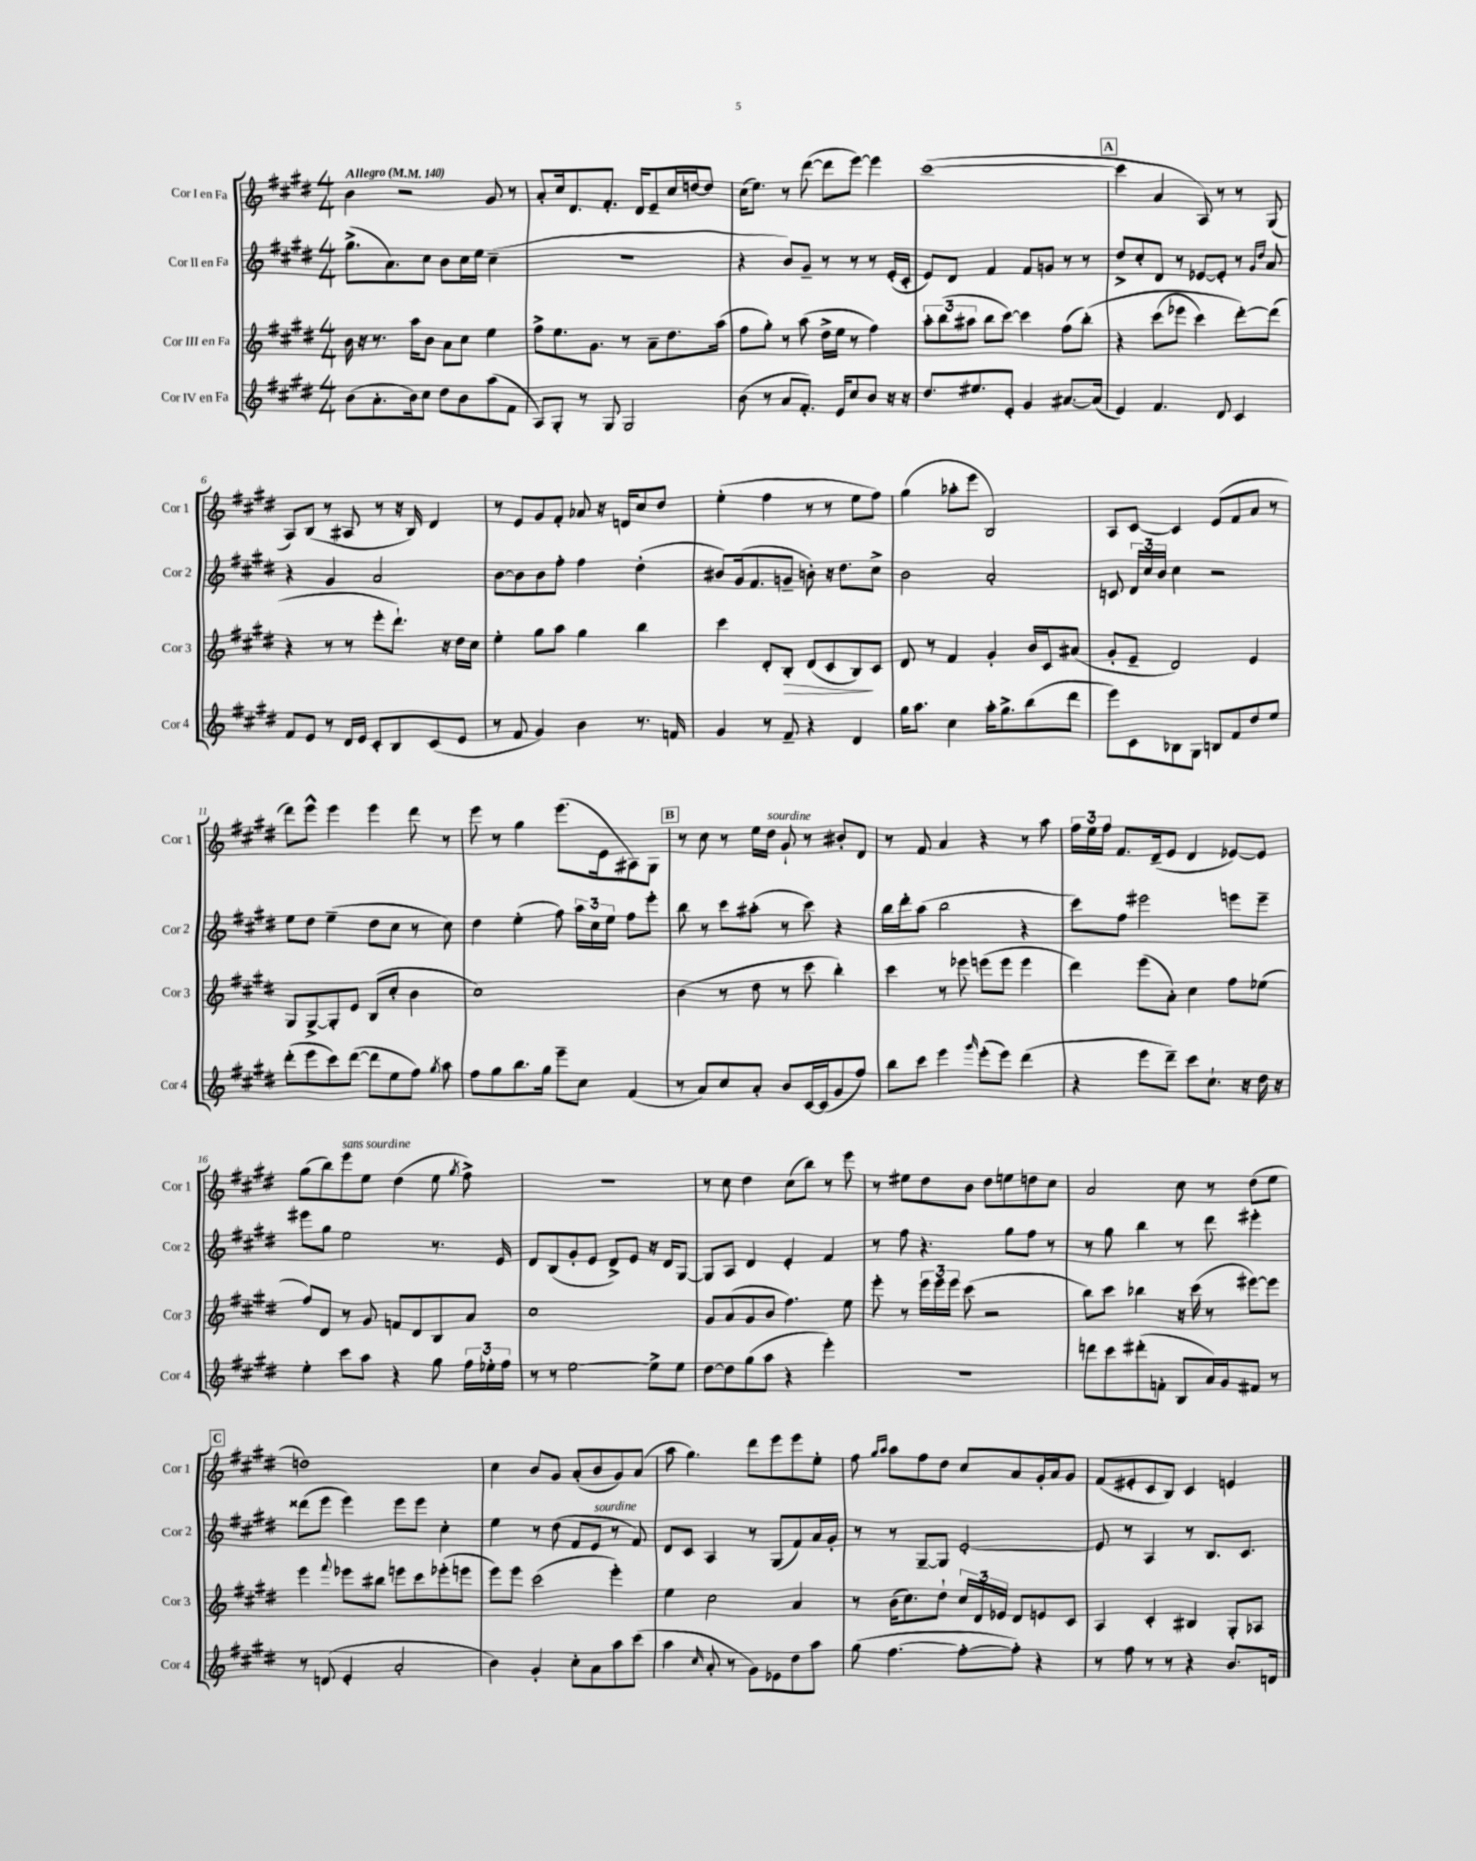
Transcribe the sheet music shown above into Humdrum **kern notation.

**kern	**kern	**dynam	**kern	**kern
*part4	*part3	*part3	*part2	*part1
*staff4	*staff3	*staff3	*staff2	*staff1
*I"Cor IV en Fa	*I"Cor III en Fa	*	*I"Cor II en Fa	*I"Cor I en Fa
*I'Cor 4	*I'Cor 3	*	*I'Cor 2	*I'Cor 1
*clefG2	*clefG2	*	*clefG2	*clefG2
*k[f#c#g#d#]	*k[f#c#g#d#]	*	*k[f#c#g#d#]	*k[f#c#g#d#]
*M4/4	*M4/4	*	*M4/4	*M4/4
*MM140	*MM140	*	*MM140	*MM140
=1	=1	=1	=1	=1
!	!	!	!	!LO:TX:a:B:t=Allegro
(8b\L	16b\	.	(8.gg#^\L	4b\
.	16r	.	.	.
8.a'\	8.r	.	.	.
.	.	.	8.a\)	.
.	.	.	.	2r
16b\k)	16aa\KL	.	.	.
8cc#\J	8b\J	.	8cc#\J	.
8dd#\L	8a\L	.	8b\L	.
8b\	8cc#\J	.	16cc#\L	.
.	.	.	16ee\JJ	.
(8aa\	4ee\	.	(4cc#~\	8g#/
8f#\J	.	.	.	8r
=2	=2	=2	=2	=2
8A/L)	8ff#^\L	.	1r	8a'/L
8G#'/J	8.ee\	.	.	16cc#/k
.	.	.	.	8.d#/
8r	.	.	.	.
.	8.g#\J	.	.	.
8G#/	.	.	.	8.f#'/J
2G#/	8r	.	.	.
.	.	.	.	16d#/KL
.	8a~\L	.	.	8e~/
.	8.dd#\	.	.	16cc#/L
.	.	.	.	[16ddn/J
.	.	.	.	8dd/J]
.	(16aa\Jk	.	.	.
=3	=3	=3	=3	=3
(8b\	8ff#\L	.	4r	(16cc#\KL
.	.	.	.	8.ee\J)
8r	8gg#'\J)	.	.	.
8a/L	8r	.	8b/L)	8r
8.f#'/J)	(8aa\	.	8g#~/J	([8ddd#\
.	16dd#^\LL	.	8r	8ddd#\L]
16e/KL	16ee\JJ	.	.	.
8cc#/	8r	.	8r	[8eee\J)
8b/J	4ff#\)	.	8r	4eee\]
16r	.	.	(16e'/LL	.
16r	.	.	16c#'/JJ	.
=4	=4	=4	=4	=4
8.dd#/L	12aa'\L	.	8e/L)	([1ccc#
.	(12bb\	.	.	.
.	.	.	8d#/J	.
.	12aa#X\J	.	.	.
8.ee#X/	.	.	.	.
.	8bb\L	.	4f#/	.
8e'/J	[8ccc#\J)	.	.	.
4g#/	4ccc#\]	.	8f#/L	.
.	.	.	8gn/J	.
[8.a#X/L	(8ff#\L	.	8r	.
.	(8bb'\J)	.	8r	.
(16a#/Jk]	.	.	.	.
!!LO:REH:place=s1:t=A
=5	=5	=5	=5	=5
4e/)	4r	.	8dd#^/L	4ccc#\]
.	.	.	8cc#'/	.
4.f#/	(8ccc#\L	.	8d#/J	4a/
.	8eee-X\J	.	8r	.
.	4ccc#\)	.	[8e-X/L	8A/)
8d#/	.	.	8e-'/J]	8r
4c#/	[8ddd#'\L)	.	8r	8r
.	.	.	16qqg#/LL	.
.	.	.	16qqdd#/JJ	.
.	(8ddd#\J]	.	8a/	(8G#/
!!LO:LB:g=z
=6	=6	=6	=6	=6
8f#/L	4r	.	4r	8A/L)
8e/J	.	.	.	(8B/J
8r	8r	.	4g#/	8r
16d#/LL	8r	.	.	8A#X/
16e/JJ	.	.	.	.
8c#'/L	8eee'\L	.	2a/	8r
8B/	8.ddd#`\J)	.	.	16r
.	.	.	.	16B/)
(8c#/	.	.	.	4d#/
.	16r	.	.	.
8e/J	16dd#\LL	.	.	.
.	16cc#\JJ	.	.	.
=7	=7	=7	=7	=7
8r	4ee'\	.	[8b\L	8r
8f#/	.	.	8b\]	8e/L
4g#/)	8gg#\L	.	8b\	8g#/
.	8aa\J	.	8ff#'\J	8f#'/J
4b\	4gg#\	.	4ff#\	8a-X/
.	.	.	.	16r
.	.	.	.	16dn/KL
8.r	4bb\	.	(4dd#'\	8cc#/
.	.	.	.	8dd#/J
16fn/	.	.	.	.
=8	=8	=8	=8	=8
4g#/	4ccc#\	.	8b#X/L)	(4ee'\
.	.	.	(16g#/k	.
.	.	.	8.f#/	.
8r	8d#'/L	.	.	4ff#\
!	!	!LO:HP:b	!	!
8f#~/	8B'/J	>	8gn~/J	.
4r	(8d#/L	.	8bn'\)	8r
.	8c#/	.	16r	8r
.	.	.	8.dd#\L	.
4d#/	8B/)	.	.	8ee\L
.	8c#/J	]	8cc#^\J	8ff#\J)
=9	=9	=9	=9	=9
16gg#\KL	8d#/	.	2b\	(4gg#\
8.aa\J	.	.	.	.
.	8r	.	.	.
4cc#\	4f#/	.	.	8aa-X'\L
.	.	.	.	8eee\J
16aa'\KL	4g#'/	.	2a'/	2B/)
8.gg#^\	.	.	.	.
(8bb\	16b/LL	.	.	.
.	16c#/J	.	.	.
8ddd#\J	(8a#X/J	.	.	.
=10	=10	=10	=10	=10
8eee\L)	8g#'/L	.	8cn/	8A/L
8c#\	8e~/J	.	24d#/LL	[8c#/J
.	.	.	24cc#/	.
.	.	.	24b/JJ	.
8B-X\	2d#/)	.	4cc#\	4c#/]
8G#\J	.	.	.	.
8Bn/L	.	.	2r	(8e/L
8f#/	.	.	.	8f#/
8dd#/	4e/	.	.	8a/J
8ee/J	.	.	.	8r
!!LO:LB:g=z
=11	=11	=11	=11	=11
(8ddd#'\L	8G#/L	.	8ee\L	8ddd#\L)
8eee\	[8G#^/	.	8dd#\J	8eee^^\J
8ccc#\)	8G#'/]	.	(4ee~\	4eee\
([8ddd#\J	8e/J	.	.	.
8ddd#\L]	(8B/L	.	8dd#\L	4eee\
8ee\	8cc#'/J	.	8cc#\J	.
8ff#\J)	4b\	.	8r	8ddd#\
8qgg#/	.	.	.	.
8aa\	.	.	8cc#\)	8r
=12	=12	=12	=12	=12
8ff#\L	1cc#)	.	4dd#\	8eee\
8gg#\	.	.	.	8r
8.bb\	.	.	(4ee'\	4gg#\
16gg#\Jk	.	.	.	.
8eee~\L	.	.	8ff#\)	(8.eee\L
8cc#\J	.	.	24aa\LL	.
.	.	.	24cc#\	.
.	.	.	.	16e\k
.	.	.	24ee\JJ	.
(4f#/	.	.	8ff#\L	8A#X\)
.	.	.	8eee'\J	8G#\J
!!LO:REH:place=s1:t=B
=13	=13	=13	=13	=13
8r	(4b\	.	8bb\	8r
8a/L)	.	.	8r	8cc#\
8cc#/	8r	.	8ccc#\L	8r
8a'/J	8dd#\	.	(8aa#X'\J	16ee\LL
!	!	!	!	!LO:TX:a:i:t=sourdine
.	.	.	.	16dd#\JJ
8b/L	8r	.	8r	8g#`/
[16c#/L	8ccc#\	.	8ccc#\)	8r
(16c#/J]	.	.	.	.
8g#/	4bb'\)	.	4r	8b#X'/L
8ff#/J)	.	.	.	8d#/J
=14	=14	=14	=14	=14
8bb\L	4ccc#\	.	16bb\LL	8r
.	.	.	16ddd#'\J	.
8ccc#\J	.	.	(8aa\J	8f#/
4eee\	8r	.	2bb\	4a/
.	8eee-X\	.	.	.
16qqggg#/	.	.	.	.
(8eee'\L	(8eeen\L	.	.	4r
8eee\J)	8eee\J	.	.	.
(4ddd#\	4eee\	.	4r	8r
.	.	.	.	8aa\
=15	=15	=15	=15	=15
4r	4ddd#\)	.	8ccc#\L)	24ff#\LL
.	.	.	.	24ee\
.	.	.	.	24ff#\JJ
.	.	.	8ff#\J	8.f#/L
8eee\L	(8eee\L	.	2eee#X\	.
.	.	.	.	(16d#~/k
8ddd#~\J)	8a'\J)	.	.	8e/J
8ccc#\L	4cc#\	.	.	4d#/
8.cc#`\J	.	.	.	.
.	8ff#\L	.	8eeen\L	[8e-X/L)
16r	.	.	.	.
16dd#\	(8ee-X\J	.	8eee~\J	8e-/J]
16r	.	.	.	.
!!LO:LB:g=z
=16	=16	=16	=16	=16
4ee'\	8ff#/L)	.	8eee#X\L	(8gg#\L
.	8d#/J	.	8gg#\J	8bb\)
!	!	!	!	!LO:TX:a:i:t=sans sourdine
8ccc#\L	8r	.	2ee\	8eee\
8aa\J	8g#/	.	.	8ee\J
4r	8fn/L	.	.	(4dd#\
.	8d#/	.	.	.
8gg#\	8B/	.	8.r	8ee\
.	.	.	.	8qgg#/
24ff#\LL	8a/J	.	.	8ff#^\)
24ee-X'\	.	.	.	.
.	.	.	16e/	.
24ff#\JJ	.	.	.	.
=17	=17	=17	=17	=17
8r	1cc#	.	8d#/L	1r
8r	.	.	(8B/	.
[2ee\	.	.	8g#'/	.
.	.	.	8e/J	.
.	.	.	8d#^/L)	.
.	.	.	8e/J	.
8ee^\L]	.	.	16r	.
.	.	.	16d#/KL	.
8ee\J	.	.	[8G#/J	.
=18	=18	=18	=18	=18
[8dd#\L	8g#/L	.	8G#/L]	8r
8dd#\]	(8a/	.	8A/J	8cc#\
(8gg#\	8g#/	.	4d#/	4dd#\
8aa\J	8b/J	.	.	.
4r	4.ff#\)	.	4e'/	(8cc#\L
.	.	.	.	8bb\J)
4eee'\)	.	.	4f#/	8r
.	8ee\	.	.	8eee\
=19	=19	=19	=19	=19
1r	8eee'\	.	8r	8r
.	8r	.	8ff#\	8ee#X\L
.	24eee\LL	.	4.r	8dd#\
.	24eee\	.	.	.
.	24eee\JJ	.	.	.
.	(8ccc#\	.	.	8b\J
.	2r	.	.	8dd#\L
.	.	.	8gg#\L	8een\
.	.	.	8ff#\J	8ddn\
.	.	.	8r	8cc#\J
=20	=20	=20	=20	=20
8dddn\L	8bb\L)	.	8r	2a/
8ccc#\	8ccc#\J	.	8gg#\	.
(8ddd#X'\	4bb-X\	.	4bb\	.
8fn'\J	.	.	.	.
8B/L	16r	.	8r	8cc#\
.	(16ccc#\	.	.	.
16a/L)	8r	.	8ddd#\	8r
16g#/J	.	.	.	.
8f#X/J	[8eee#X\L)	.	4eee#X'\	(8dd#\L
8r	8eee#\J]	.	.	8ee\J
!!LO:LB:g=z
!!LO:REH:place=s1:t=C
=21	=21	=21	=21	=21
8r	4eee\	.	(8ddd##X\L	1ddn)
(8dn/	.	.	8eee\J	.
.	8qqfff#/	.	.	.
4e'/	8eee-X\L	.	4eee\)	.
.	8bb#X\J	.	.	.
2a'/	8eeen\L	.	8eee\L	.
.	8ccc#\	.	8eee\J	.
.	(8eee-X'\	.	4cc#'\	.
.	8eeen\J	.	.	.
=22	=22	=22	=22	=22
4b\)	8eee\L)	.	4ee\	4cc#\
.	8eee\J	.	.	.
4g#'/	(2ccc#\	.	8r	8b/L
.	.	.	(8dd#\	8g#/J
8cc#'\L	.	.	8f#/L	(8a'/L
!	!	!	!LO:TX:a:i:t=sourdine	!
8a\	.	.	8e/J	8b/
8aa\	4eee'\)	.	8r	8g#/)
(8ccc#\J	.	.	8f#/)	(8a/J
=23	=23	=23	=23	=23
4aa\	4ee\	.	8d#/L	8aa\
.	.	.	8c#/J	4.gg#\)
16qqcc#/	.	.	.	.
8a'/	2cc#\	.	4A/	.
8r	.	.	.	.
8g#\L)	.	.	8r	8ddd#\L
8e-X\	.	.	(8G#/L	8eee\
8dd#\	4a/	.	8f#/)	8eee\
8aa\J	.	.	16a/L	8ee'\J
.	.	.	16g#'/JJ	.
=24	=24	=24	=24	=24
(8gg#\	8r	.	8r	8ff#\
.	.	.	.	16qqgg#/LL
.	.	.	.	16qqaa/JJ
[4.ff#\	(16b\KL	.	8r	8aa\L
.	8.cc#\)	.	.	.
.	.	.	[8G#~/L	8ff#\
.	8dd#`\J	.	8G#/J]	8dd#\J
8ff#'\L_	24cc#/LL	.	[2e'/	8cc#/L
.	24d#/	.	.	.
.	24e-X/JJ	.	.	.
8ff#'\J])	8d#/L	.	.	8a/
4r	8en/	.	.	16g#'/L
.	.	.	.	16a/J
.	8c#/J	.	.	8g#/J
=25	=25	=25	=25	=25
8r	4A/	.	8e/]	(8f#/L
8ff#\	.	.	8r	8e#X'/
8r	4c#'/	.	4A/	8c#/
8r	.	.	.	8B/J)
4r	4B#X/	.	8r	4c#/
.	.	.	8.B/L	.
8.b/L	8G#'/L	.	.	4en/
.	.	.	8.c#/J	.
.	8A-X/J	.	.	.
16dn/Jk	.	.	.	.
==	==	==	==	==
*-	*-	*-	*-	*-
